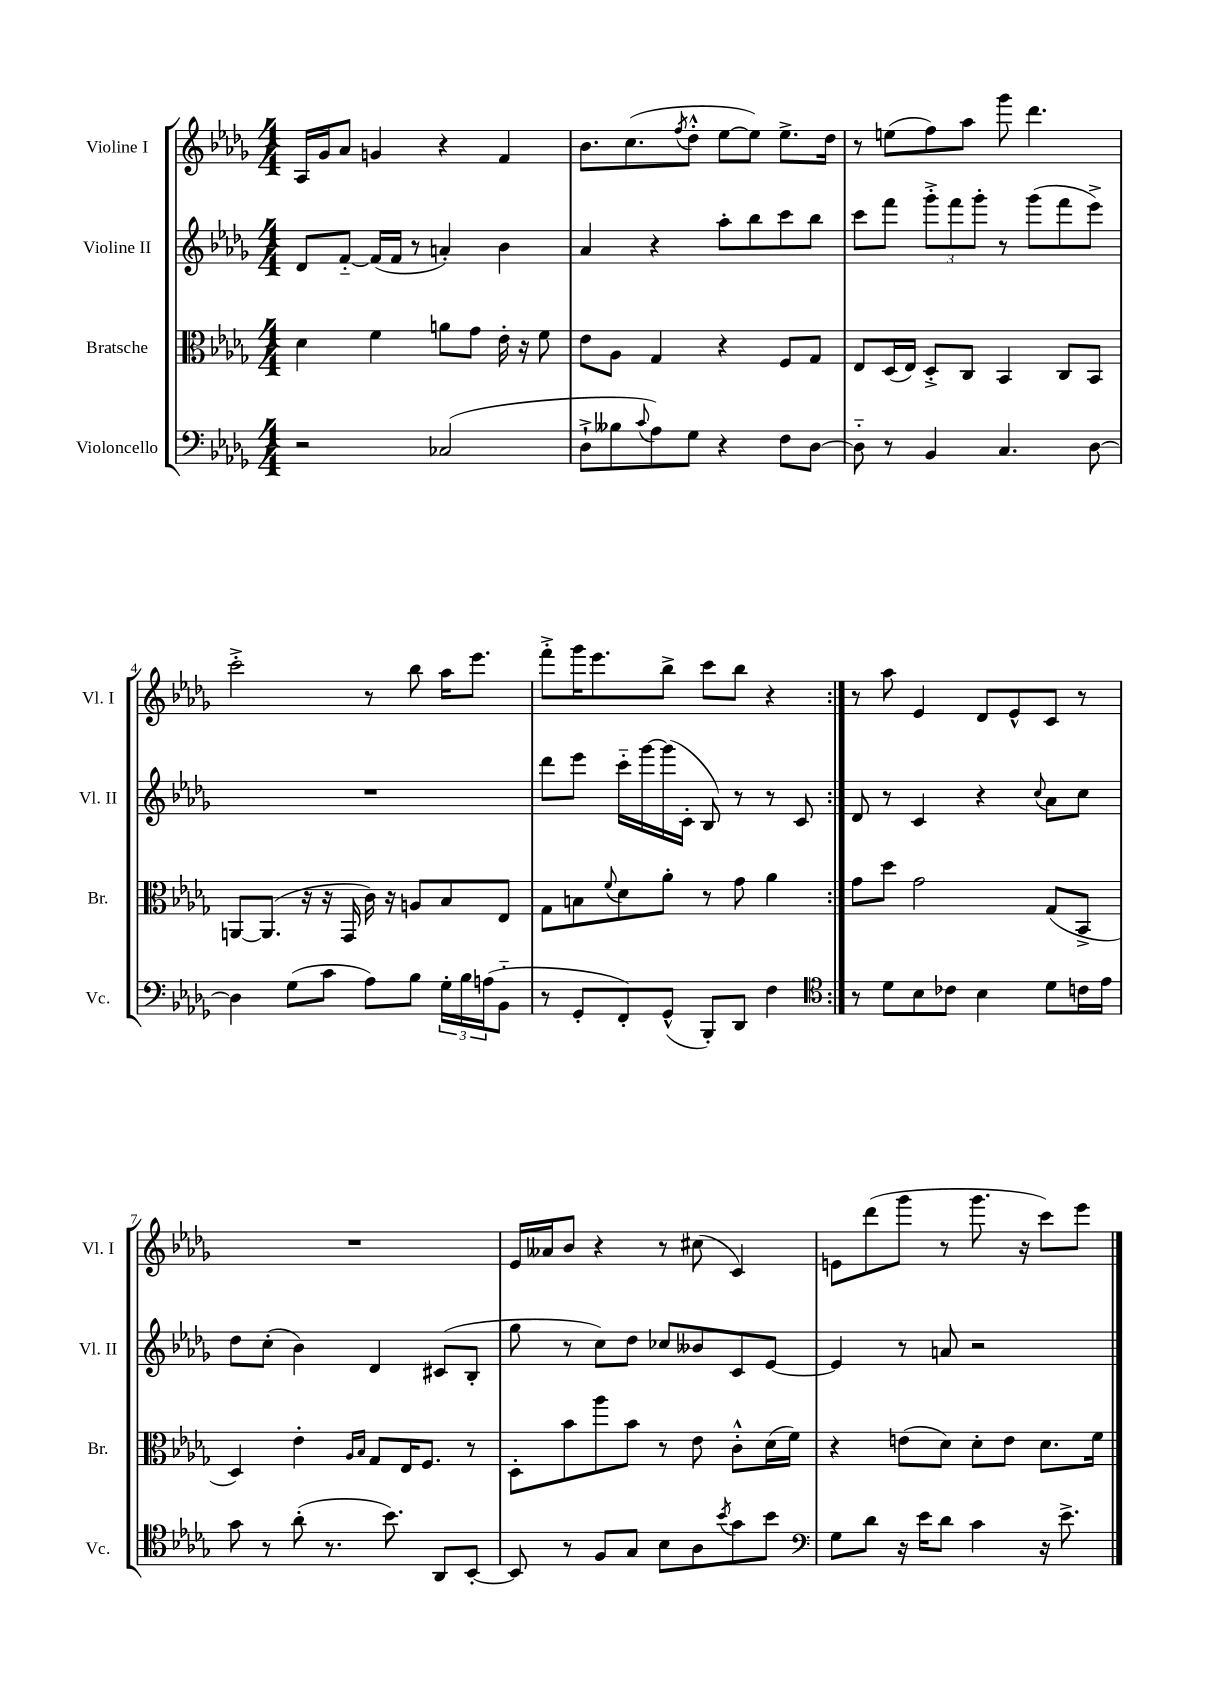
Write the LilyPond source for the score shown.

<<
\new StaffGroup <<
\new Staff = "s0" \with { instrumentName = "Violine I" shortInstrumentName = "Vl. I" } {
    \clef treble \key des \major \numericTimeSignature \time 4/4
    \repeat volta 2 { aes16 ges'16 aes'8 g'4 r4 f'4 |
    bes'8. c''8.( \acciaccatura { f''8 } des''8-.-^ ees''8~ ees''8) ees''8.-> des''16 |
    r8 e''8( f''8) aes''8 ges'''8 des'''4. |
    c'''2-.-> r8 bes''8 aes''16 ees'''8. |
    f'''8-.-> ges'''16 ees'''8. bes''8-> c'''8 bes''8 r4 | }
    r8 aes''8 ees'4 des'8 ees'8-^ c'8 r8 |
    R1 |
    ees'16 aeses'16 bes'8 r4 r8 cis''8( c'4) |
    e'8 des'''8( ges'''8 r8 ges'''8. r16 c'''8) ees'''8 \bar "|." |
}
\new Staff = "s1" \with { instrumentName = "Violine II" shortInstrumentName = "Vl. II" } {
    \clef treble \key des \major \numericTimeSignature \time 4/4
    \repeat volta 2 { des'8 f'8~-_ f'16( f'16 r8 a'4-.) bes'4 |
    aes'4 r4 aes''8-. bes''8 c'''8 bes''8 |
    c'''8 f'''8 \tuplet 3/2 { ges'''8-.-> f'''8 ges'''8-. } r8 ges'''8( f'''8 ees'''8->) |
    R1 |
    des'''8 ees'''8 c'''16-_ ges'''16~ ges'''16( c'16-. bes8) r8 r8 c'8 | }
    des'8 r8 c'4 r4 \appoggiatura { c''8 } aes'8 c''8 |
    des''8 c''8-.( bes'4) des'4 cis'8( bes8-. |
    ges''8 r8 c''8) des''8 ces''8 beses'8 c'8 ees'8~ |
    ees'4 r8 a'8 r2 \bar "|." |
}
\new Staff = "s2" \with { instrumentName = "Bratsche" shortInstrumentName = "Br." } {
    \clef alto \key des \major \numericTimeSignature \time 4/4
    \repeat volta 2 { des'4 f'4 a'8 ges'8 ees'16-. r16 f'8 |
    ees'8 aes8 ges4 r4 f8 ges8 |
    ees8 des16( ees16) des8-.-> c8 bes,4 c8 bes,8 |
    a,8~ a,8.( r16 r16 ges,16 c'16) r16 a8 bes8 ees8 |
    ges8 b8 \appoggiatura { f'8 } des'8 aes'8-. r8 ges'8 aes'4 | }
    ges'8 des''8 ges'2 ges8( bes,8-> |
    des4) ees'4-. \grace { aes16 bes16 } ges8 ees16 f8. r8 |
    des8-. bes'8 aes''8 bes'8 r8 ees'8 c'8-.-^ des'16( f'16) |
    r4 e'8( des'8) des'8-. e'8 des'8. f'16 \bar "|." |
}
\new Staff = "s3" \with { instrumentName = "Violoncello" shortInstrumentName = "Vc." } {
    \clef bass \key des \major \numericTimeSignature \time 4/4
    \repeat volta 2 { r2 ces2( |
    des8-!-> beses8 \appoggiatura { c'8 } aes8) ges8 r4 f8 des8~ |
    des8-_ r8 bes,4 c4. des8~ |
    des4 ges8( c'8 aes8) bes8 \tuplet 3/2 { ges16-. bes16 a16( } bes,8-_ |
    r8 ges,8-. f,8-.) ges,8-^( bes,,8-.) des,8 f4 | }
    \clef tenor r8 des'8 bes8 ces'8 bes4 des'8 c'16 ees'16 |
    ges'8 r8 aes'8-.( r8. bes'8.) aes,8 bes,8~-. |
    bes,8 r8 f8 ges8 bes8 aes8 \acciaccatura { bes'8 } ges'8 bes'8 |
    \clef bass ges8 des'8 r16 ees'16 des'8 c'4 r16 ees'8.-> \bar "|." |
}
>>
>>
